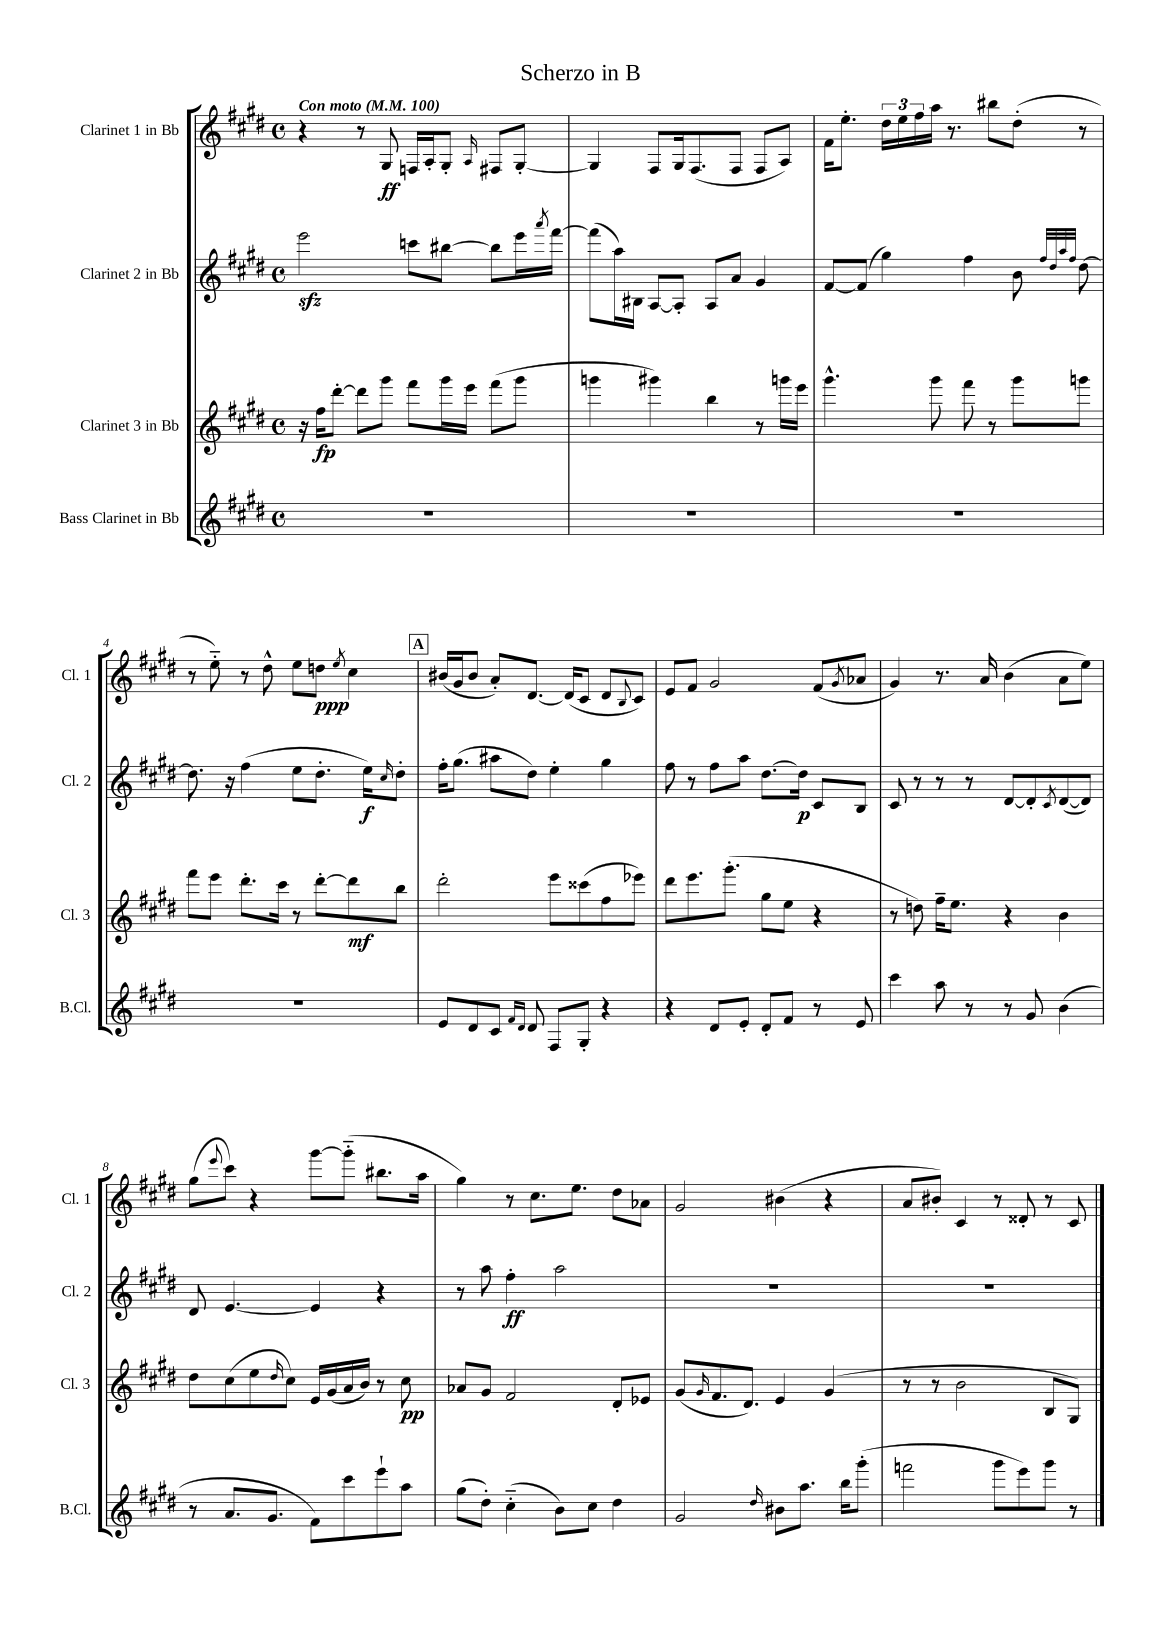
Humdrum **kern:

**kern	**kern	**kern	**kern
*staff4	*staff3	*staff2	*staff1
*clefG2	*clefG2	*clefG2	*clefG2
*k[f#c#g#d#]	*k[f#c#g#d#]	*k[f#c#g#d#]	*k[f#c#g#d#]
*M4/4	*M4/4	*M4/4	*M4/4
*met(c)	*met(c)	*met(c)	*met(c)
*MM100	*MM100	*MM100	*MM100
1r	16r	2eee\	4r
.	16ff#\LK	.	.
.	[8ddd#'\J	.	.
.	8ddd#\]L	.	8r
.	8ggg#\J	.	8G#/
.	8fff#\L	8ccc\L	16F/LL
.	.	.	16A'/J
.	16ggg#\L	[8bb#\J	8G#'/J
.	16eee\JJ	.	.
.	.	.	16qqA/
.	(8fff#\L	8bb#\]L	8F#/L
.	8ggg#\J	16eee\L	[8G#'/J
.	.	8qaaa/	.
.	.	[16fff#\JJ	.
=	=	=	=
1r	4ggg\	(8fff#\]L	4G#/]
.	.	16aa\L)	.
.	.	16B#\JJ	.
.	4ggg#\)	[8A/L	8F#/L
.	.	8A'/]J	16G#/k
.	.	.	(8.F#/
.	4bb\	8A/L	.
.	.	8a/J	8F#/J
.	8r	4g#/	8F#/L
.	16ggg\LL	.	8A/J)
.	16eee\JJ	.	.
=	=	=	=
1r	4.ggg#^^\	[8f#/L	16f#\LK
.	.	.	8.ee'\J
.	.	(8f#/]J	.
.	.	4gg#\)	24dd#\LL
.	.	.	24ee\
.	.	.	24ff#\
.	8ggg#\	.	16aa\JJ
.	.	.	8.r
.	8fff#\	4ff#\	.
.	8r	.	8bb#\L
.	8ggg#\L	8b\	(8dd#'\J
.	.	32qqff#/LLL	.
.	.	32qqdd#/	.
.	.	32qqaa/	.
.	.	32qqff#/JJJ	.
.	8ggg\J	[8dd#\	8r
=	=	=	=
1r	8fff#\L	8.dd#\]	8r
.	8eee\J	.	8ee'~\)
.	.	16r	.
.	8.ddd#'\L	(4ff#\	8r
.	.	.	8dd#^^\
.	16ccc#\Jk	.	.
.	8r	8ee\L	8ee\L
.	[8ddd#'\L	8.dd#'\J	8dd\J
.	.	.	8qee/
.	8ddd#\]	.	4cc#\
.	.	16ee\LK)	.
.	.	16qqcc#/	.
.	8bb\J	8dd#'\J	.
=	=	=	=
8e/L	2ddd#'\	16ff#'\LK	(16b#/LL
.	.	(8.gg#\J	16g#/J
8d#/	.	.	8b#/J
8c#/J	.	8aa#\L	8a'/L)
16qqf#/LL	.	.	.
16qqd#/JJ	.	.	.
8d#/	.	8dd#\J)	[8.d#/J
8F#/L	8eee\L	4ee'\	.
.	.	.	(16d#/]LK
8G#'/J	(8ccc##\	.	8c#/J
4r	8ff#\	4gg#\	8d#/L
.	.	.	8qqB/
.	8eee-\J)	.	8c#/J)
=	=	=	=
4r	8ddd#\L	8ff#\	8e/L
.	8.eee\	8r	8f#/J
8d#/L	.	8ff#\L	2g#/
.	(8.ggg#'\J	.	.
8e'/J	.	8aa\J	.
8d#'/L	8gg#\L	[8.dd#\L	.
8f#/J	8ee\J	.	.
.	.	16dd#\]Jk	.
8r	4r	8c#/L	(8f#/L
.	.	.	8qg#/
8e/	.	8B/J	8a-/J
=	=	=	=
4ccc#\	8r	8c#/	4g#/)
.	8dd\)	8r	.
8aa\	16ff#~\LK	8r	8.r
.	8.ee\J	.	.
8r	.	8r	.
.	.	.	16a/
8r	4r	[8d#/L	(4b\
8g#/	.	8d#'/]	.
.	.	8qc#/	.
(4b\	4b\	([8d#/	8a\L
.	.	8d#/]J)	8ee\J)
=	=	=	=
8r	8dd#\L	8d#/	(8gg#\L
.	.	.	8qqeee/
8.a/L	(8cc#\	[4.e/	8ccc#\J)
.	8ee\	.	4r
8.g#/J	.	.	.
.	16qqdd#/	.	.
.	8cc#\J)	.	.
8f#\L)	16e/LL	4e/]	[8ggg#\L
.	(16g#/	.	.
8ccc#\	16a/	.	(8ggg#'~\]J
.	16b/JJ)	.	.
8eee`\	8r	4r	8.bb#\L
8aa\J	8cc#\	.	.
.	.	.	16aa\Jk
=	=	=	=
(8gg#\L	8a-/L	8r	4gg#\)
8dd#'\J)	8g#/J	8aa\	.
(4cc#'~\	2f#/	4ff#'\	8r
.	.	.	8.cc#\L
8b\L)	.	2aa\	.
.	.	.	8.ee\J
8cc#\J	.	.	.
4dd#\	8d#'/L	.	8dd#\L
.	8e-/J	.	8a-\J
=	=	=	=
2g#/	(8g#/L	1r	2g#/
.	16qqg#/	.	.
.	8.f#/	.	.
.	8.d#/J)	.	.
16qqdd#/	.	.	.
8b#\L	4e/	.	(4b#\
8.aa\J	.	.	.
.	(4g#/	.	4r
16bb\LK	.	.	.
(8ggg#'\J	.	.	.
=	=	=	=
2fff\	8r	1r	8a/L
.	8r	.	8b#'/J)
.	2b\	.	4c#/
8ggg#\L	.	.	8r
8eee\)	.	.	8d##'/
8ggg#\J	8B/L	.	8r
8r	8G#/J)	.	8c#/
==	==	==	==
*-	*-	*-	*-
